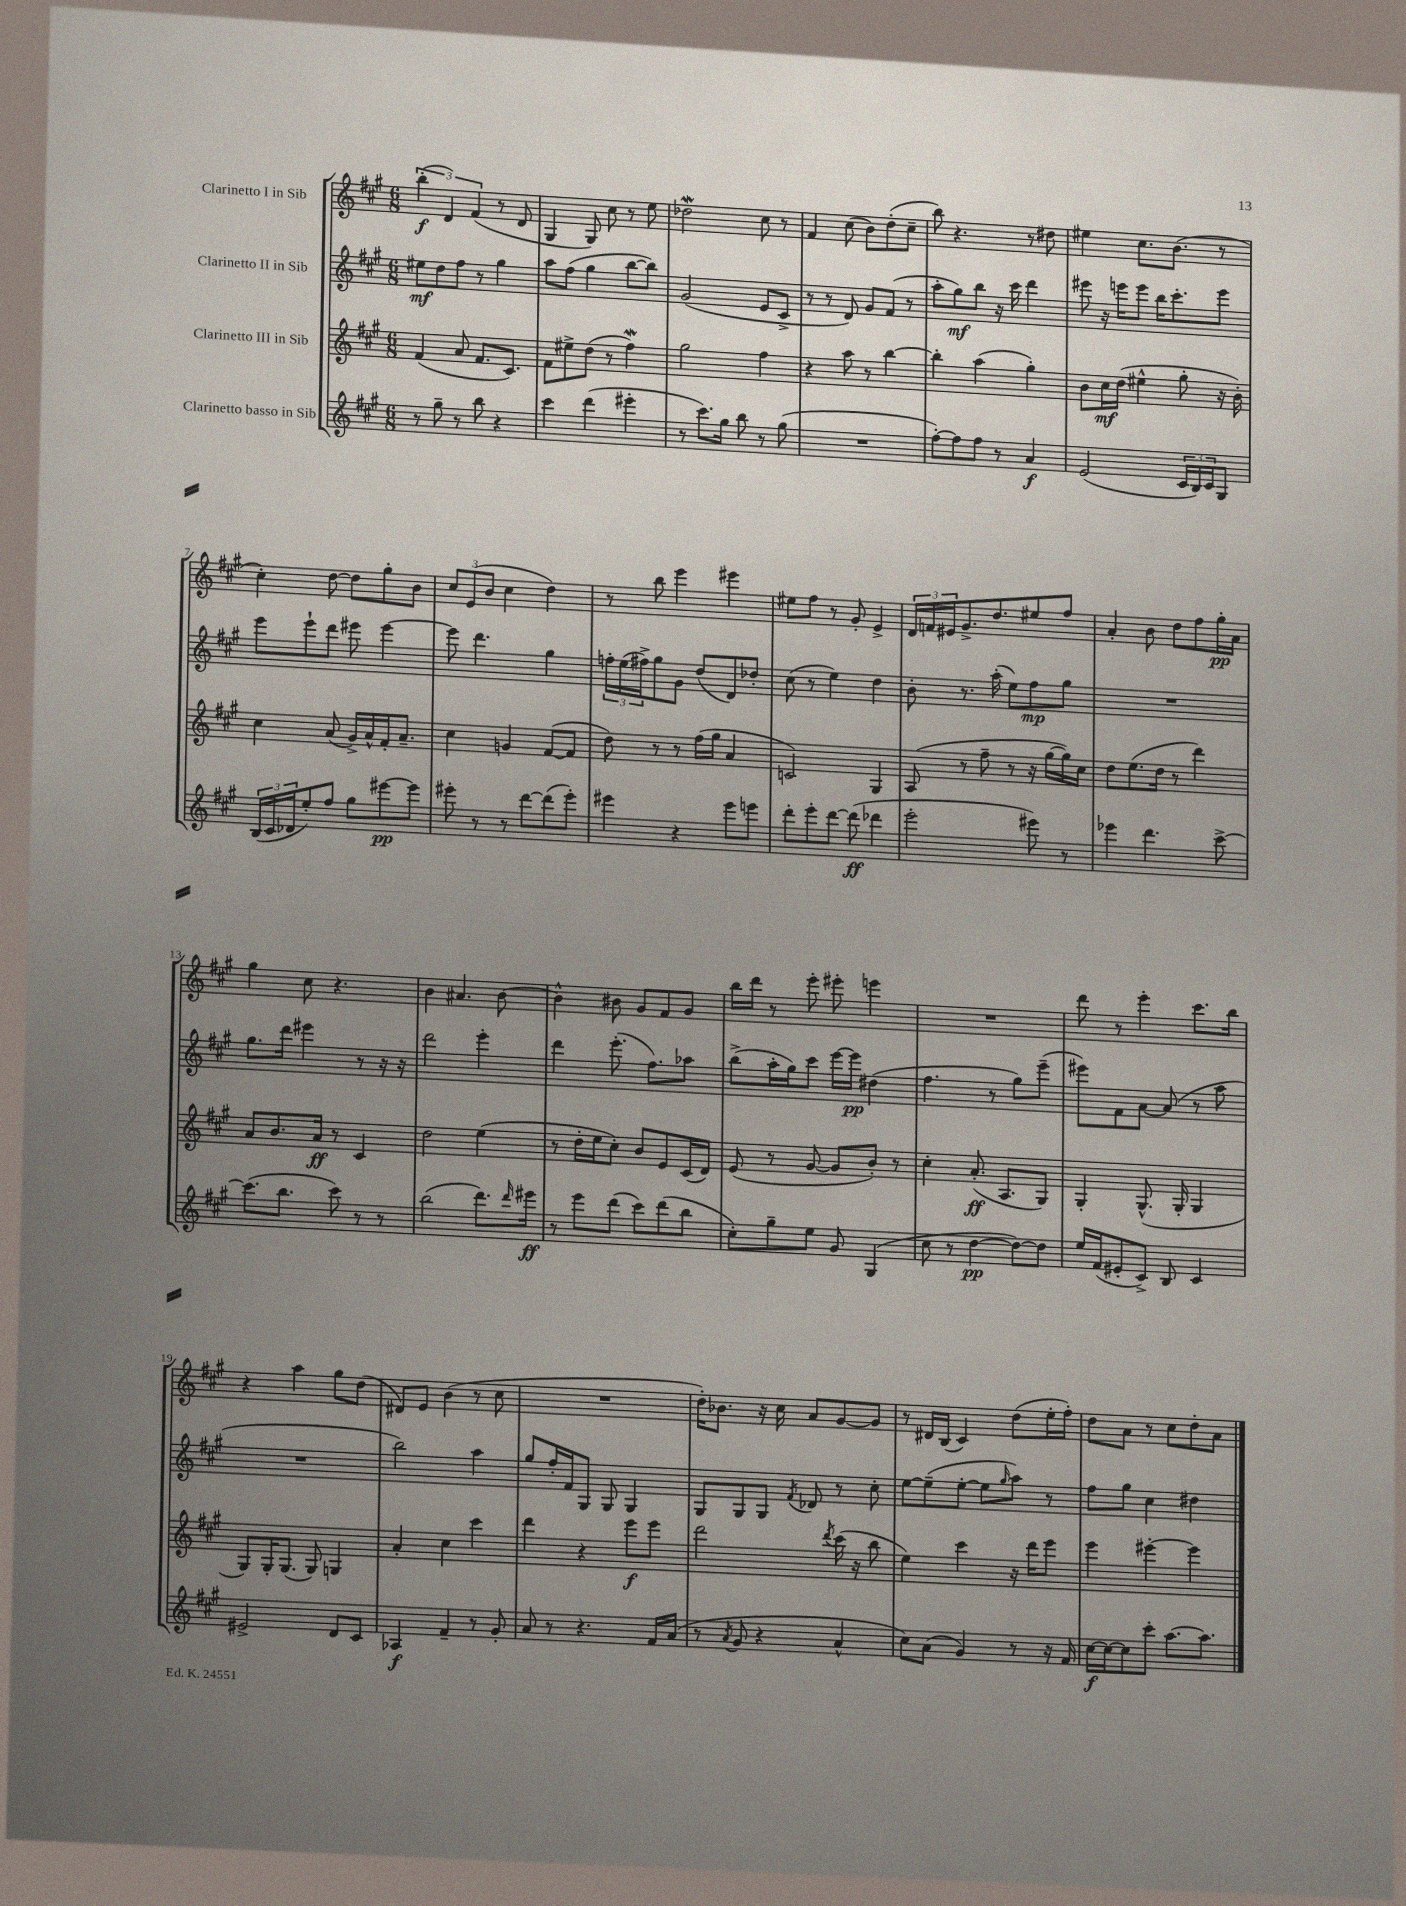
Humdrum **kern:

**kern	**kern	**kern	**kern
*staff4	*staff3	*staff2	*staff1
*clefG2	*clefG2	*clefG2	*clefG2
*k[f#c#g#]	*k[f#c#g#]	*k[f#c#g#]	*k[f#c#g#]
*M6/8	*M6/8	*M6/8	*M6/8
8r	(4f#	8ee#	(6bb'
8gg#~	.	8dd	.
.	.	.	6d)
8r	8a	8ff#	.
.	.	.	(6f#
8bb	8.f#	8r	.
4r	.	4gg#	8r
.	8.c#)	.	.
.	.	.	8d
=	=	=	=
4ccc#	8f#	8aa	4G#
.	8ee#^	(8ff#	.
(4ddd	(8dd	4gg#	8G#)
.	8r	.	8cc#
4eee#'	4ff#)	[8bb	8r
.	.	8bb])	8ee
=	=	=	=
8r	2gg#	(2g#	2dd-
8.ccc#)	.	.	.
16gg#	.	.	.
8bb	.	.	.
8r	4ff#	8e	8cc#
(8gg#	.	8c#^	8r
=	=	=	=
2.r	4r	8r	4f#
.	.	8r	.
.	8aa	8d)	(8cc#
.	8r	8g#	8b)
.	[4bb	(8f#	(8dd'
.	.	8r	8cc#~
=	=	=	=
[8ff#')	4bb']	8aa'	8bb)
8ff#]	.	8gg#)	4.r
8ff#	(4aa	8bb	.
8r	.	16r	.
.	.	16ccc#	.
4a	4gg#')	4ddd	8r
.	.	.	8dd#
=	=	=	=
(2e	8b	8eee#	4ee#
.	16cc#	16r	.
.	(16dd	16eee	.
.	4ee#^^	8eee	8.cc#
.	.	16bb	.
.	.	8.ccc#'	(8.b
24c#	8gg#'	.	.
24B)	.	.	.
24c#	.	.	.
8G#	16r	8eee	8r
.	16b')	.	.
=	=	=	=
(24B	4cc#	8eee	4cc#')
24c#	.	.	.
24d-	.	.	.
8ee')	.	8eee`	.
8ff#	(8a	8ddd	[8dd
8gg#	16g#^)	8eee#	8dd]
.	16a^^	.	.
[8eee#	16f#'	[4eee#	8gg#'
.	8.a~	.	.
8eee#]	.	.	8b
=	=	=	=
8eee#'	4cc#	8eee#]	12cc#
.	.	.	(12e
8r	.	4.ddd	.
.	.	.	12b
8r	4g	.	4cc#
[8ddd	.	.	.
(8ddd]	([8f#	4gg#	4dd)
8eee#')	8f#]	.	.
=	=	=	=
4eee#	8dd)	24ff'	8r
.	.	(24ee	.
.	.	24ff#^)	.
.	8r	8gg#	8bb
4r	8r	8g#	4eee
.	(16ff#	(8dd	.
.	16gg#	.	.
8eee#	4a	8d)	4eee#
8eee	.	8dd-'	.
=	=	=	=
8ddd'	2c)	(8cc#	8ee#
8eee'	.	8r	8ff#
[8ddd	.	4ee)	8r
(8ddd]	.	.	8g#'
4ddd-	4G#	4dd	4e^
=	=	=	=
2eee'	(8A	8b'	24d
.	.	.	24f
.	.	.	24e#
.	8r	8.r	8.g#^
.	8ff#~	.	.
.	.	(16aa'	8.dd
.	8r	8ee)	.
8eee#)	16r	8ff#	8ee#
.	[16gg#	.	.
8r	16gg#])	8gg#	8ff#
.	16cc#	.	.
=	=	=	=
4eee-	8dd	2.r	4a'
.	(8.ee	.	.
4.ddd	.	.	8b
.	16dd	.	.
.	8r	.	8dd
.	4ddd)	.	8ff#
[8ccc#^	.	.	16gg#'
.	.	.	16a
=	=	=	=
(8.ccc#]	8a	8.gg#	4gg#
.	8.b	.	.
8.bb	.	16ddd	.
.	.	4eee#	8cc#
.	16a	.	.
8ccc#)	8r	.	4.r
8r	4c#	8r	.
8r	.	16r	.
.	.	16r	.
=	=	=	=
(2bb	2dd	2ddd	4b
.	.	.	4.a#
8.ddd)	(4ee	4eee'	.
.	.	.	[8b
16qqddd	.	.	.
16eee#	.	.	.
=	=	=	=
8r	8r	4ddd	4b^^]
8eee	16dd'	.	.
.	16ee	.	.
(8ddd	8cc#')	(8.eee'	8b#
8ccc#)	8b	.	8g#
.	.	8.ff#)	.
(8ddd	8e	.	8f#
8bb	(16c#	8aa-	8g#
.	16d)	.	.
=	=	=	=
8cc#')	(8e	(8bb^	16bb
.	.	.	16ddd
8gg#~	8r	16aa'	8r
.	.	16gg#)	.
8ee	[8g#	8ccc#	8eee'
8g#	8g#]	[16eee	8eee#'
.	.	16eee]	.
(4G#	8b')	(4dd#	4eee
.	8r	.	.
=	=	=	=
8cc#	4cc#'	4.ff#	2.r
8r	.	.	.
[4dd	(8.a'	.	.
.	.	8r	.
.	8.A	.	.
8dd_)	.	8gg#)	.
8dd]	8G#)	(8eee~	.
=	=	=	=
16ee	4G#'	8eee#)	8ddd
(16f#	.	.	.
8e#'	.	8f#	8r
8c#^)	(8.G#^^	[8a	4eee'
8B	.	(8a]	.
.	16G#'	.	.
4c#	4G#	8r	8.ccc#
.	.	8aa	.
.	.	.	16bb
=	=	=	=
2e#^	8G#)	2.r	4r
.	16G#'	.	.
.	(8.G#	.	.
.	.	.	4aa
.	8G#)	.	.
8d	4G	.	8gg#
8c#	.	.	(8dd
=	=	=	=
4A-	4a'	2bb)	8d#)
.	.	.	8e
4f#~	4cc#	.	(4b
8r	4ccc#	4aa	8r
8g#'	.	.	8cc#
=	=	=	=
8a	4ddd	8gg#	2.r
8r	.	16ff#'	.
.	.	16f#	.
4.r	4r	8G#	.
.	.	8G#	.
.	8eee	4G#	.
16f#	8eee	.	.
(16a	.	.	.
=	=	=	=
8r	2ddd	8G#	16dd')
.	.	.	8.b-
8qa	.	.	.
8g#	.	8G#	.
4r	.	8G#	16r
.	.	.	16cc#
.	.	8qf#	.
.	.	8d-	8a
.	8qddd	.	.
4a^^	(16ccc#	8r	[8g#
.	16r	.	.
.	8bb	8cc#'	8g#]
=	=	=	=
8cc#)	4ee)	[8ee	8r
(8a	.	(8ee~]	16d#
.	.	.	(16B
4g#)	4ccc#	[8ee'	4c#)
.	.	8ee]	.
.	.	16qqgg#	.
8r	16r	8aa)	(8dd
.	16ddd	.	.
16r	8eee	8r	16ee'
16f#	.	.	16ff#')
=	=	=	=
[16cc#	4eee	8ff#	8dd
16cc#_	.	.	.
8cc#]	.	8gg#	8a
8ccc#'	[4eee#'	4cc#	8r
[8.aa	.	.	8cc#
.	4eee#]	4dd#	8dd'
8.aa]	.	.	.
.	.	.	8a
==	==	==	==
*-	*-	*-	*-
